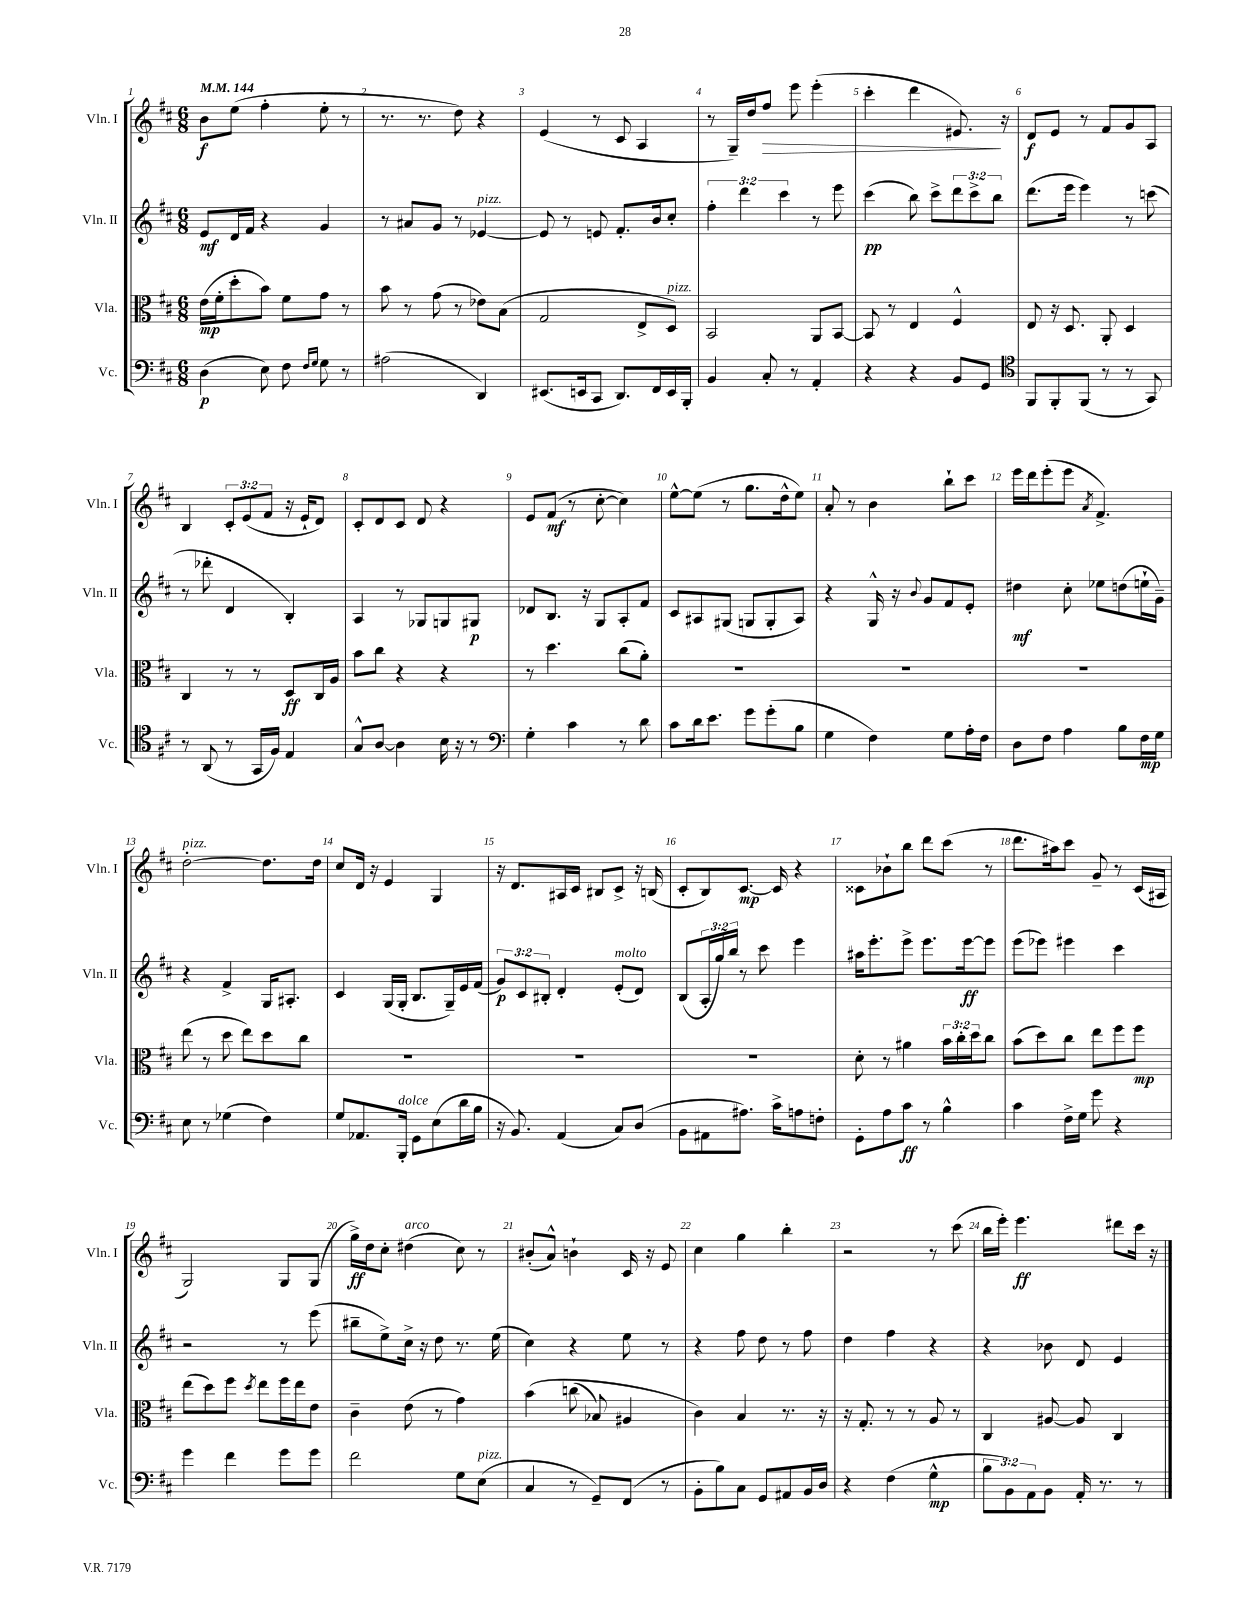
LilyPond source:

<<
\new StaffGroup <<
\new Staff = "s0" \with { instrumentName = "Vln. I" shortInstrumentName = "Vln. I" } {
    \clef treble \key d \major \numericTimeSignature \time 6/8 \override Staff.TupletNumber.text = #tuplet-number::calc-fraction-text \tempo 4 = 144
    b'8\f e''8( fis''4-. e''8-. r8 |
    r8. r8. d''8) r4 |
    e'4( r8 cis'8 a4 |
    r8 g16--) d''16 fis''8\> e'''8 e'''4-.( |
    cis'''4-. d'''4 eis'8.\!) r16 |
    d'8\f e'8 r8 fis'8 g'8 a8 |
    b4 \tuplet 3/2 { cis'8-. e'8( fis'8 } r16 e'16-! d'8) |
    cis'8-. d'8 cis'8 d'8 r4 |
    e'8 fis'8\mf( r8 cis''8~-. cis''4) |
    e''8~-^ e''8( r8 g''8. d''16-^ e''8) |
    a'8-. r8 b'4 b''8-! cis'''8 |
    e'''16 d'''16 e'''8-.( e'''8 \acciaccatura { a'8 } fis'4.->) |
    d''2~-.^\markup { \italic "pizz." } d''8. d''16 |
    cis''8 d'16 r16 e'4 g4 |
    r16 d'8. ais16 cis'16 bis8 cis'8-> r16 b16( |
    cis'8-. b8) cis'8.~\mp cis'16 r4 |
    cisis'8 bes'8-! b''8 d'''8 cis'''8( r8 |
    d'''8. ais''16) cis'''8 g'8-- r8 cis'16( ais16 |
    g2) g8 g8( |
    g''16->\ff) d''16 cis''8-. dis''4^\markup { \italic "arco" }( cis''8) r8 |
    bis'8-.( a'8-^) b'4-! cis'16 r16 e'8 |
    cis''4 g''4 b''4-. |
    r2 r8 cis'''8( |
    b''16 e'''16-.) e'''4.\ff dis'''8 cis'''16 r16 \bar "|." |
}
\new Staff = "s1" \with { instrumentName = "Vln. II" shortInstrumentName = "Vln. II" } {
    \clef treble \key d \major \numericTimeSignature \time 6/8 \override Staff.TupletNumber.text = #tuplet-number::calc-fraction-text
    e'8\mf d'16 fis'16 r4 g'4 |
    r8 ais'8 g'8 r8 ees'4~^\markup { \italic "pizz." } |
    ees'8 r8 e'8 fis'8.-. b'16 cis''8-. |
    \tuplet 3/2 { fis''4-. d'''4 cis'''4 } r8 e'''8 |
    cis'''4\pp( b''8) cis'''8-> \tuplet 3/2 { d'''8 cis'''8-> b''8 } |
    d'''8.( e'''16 e'''4) r8 c'''8( |
    r8 des'''8-. d'4 b4-.) |
    a4 r8 ges8 g8 gis8\p |
    des'8 b8. r16 g8 a8-. fis'8 |
    cis'8 ais8 gis8( g8 g8-. ais8) |
    r4 g16-^ r16 \appoggiatura { b'8 } g'8 fis'8 e'8-. |
    dis''4\mf cis''8-. ees''8 d''8( e''16-! g'16--) |
    r4 fis'4-> g16 ais8.-. |
    cis'4 g16( g16-. b8. g16--) e'16 fis'16( |
    \tuplet 3/2 { g'8\p) cis'8 bis8-. } d'4-. e'8-.^\markup { \italic "molto" }( d'8) |
    b8( \tuplet 3/2 { a16-. g''16) b''16 } r8 cis'''8 e'''4 |
    ais''16 e'''8.-. e'''8-> e'''8. e'''16~\ff e'''8 |
    e'''8( ees'''8) eis'''4 cis'''4 |
    r2 r8 e'''8( |
    bis''8-- e''8->) cis''16-> r16 d''8 r8. e''16( |
    cis''4) r4 e''8 r8 |
    r4 fis''8 d''8 r8 fis''8 |
    d''4 fis''4 r4 |
    r4 bes'8 d'8 e'4 \bar "|." |
}
\new Staff = "s2" \with { instrumentName = "Vla." shortInstrumentName = "Vla." } {
    \clef alto \key d \major \numericTimeSignature \time 6/8 \override Staff.TupletNumber.text = #tuplet-number::calc-fraction-text
    e'16\mp( fis'16-. d''8-. b'8) fis'8 g'8 r8 |
    b'8 r8 g'8( r8 ees'8) b8( |
    g2 e8-> d8^\markup { \italic "pizz." }) |
    b,2 a,8 b,8~ |
    b,8 r8 e4 fis4-^ |
    e8 r16 d8. a,8-. d4 |
    cis4 r8 r8 d8\ff cis16 a16 |
    b'8 cis''8 r4 r4 |
    r8 d''4. cis''8( a'8-.) |
    R2. |
    R2. |
    R2. |
    e''8( r8 d''8 e''8) d''8 cis''8 |
    R2. |
    R2. |
    R2. |
    d'8-. r8 ais'4 \tuplet 3/2 { b'16 cis''16-. d''16 } cis''8 |
    b'8( d''8) cis''8 e''8 fis''8 fis''8\mp |
    e''8( d''8) fis''8 \acciaccatura { d''8 } e''8 fis''16 e''16 e'8 |
    cis'4-- e'8( r8 g'4) |
    b'4\( c''8( bes8) ais4 |
    cis'4\) b4 r8. r16 |
    r16 g8.-. r8 r8 a8 r8 |
    cis4 ais8~ ais8 cis4 \bar "|." |
}
\new Staff = "s3" \with { instrumentName = "Vc." shortInstrumentName = "Vc." } {
    \clef bass \key d \major \numericTimeSignature \time 6/8 \override Staff.TupletNumber.text = #tuplet-number::calc-fraction-text
    d4\p( e8) fis8 \grace { fis16 g16 } g8 r8 |
    ais2( d,4) |
    eis,8.( e,16 cis,8 d,8.) fis,16 e,16 b,,16-. |
    b,4 cis8-. r8 a,4-. |
    r4 r4 b,8 g,8 |
    \clef tenor fis,8 fis,8-. fis,8( r8 r8 g,8) |
    r8 a,8( r8 g,16 fis16) e4 |
    g8-^ a8~ a4 b16 r16 r8 |
    \clef bass g4-. cis'4 r8 d'8 |
    cis'8 d'16 e'8. g'8 g'8-.( b8 |
    g4 fis4) g8 a16-. fis16 |
    d8 fis8 a4 b8 fis16\mp g16 |
    e8 r8 ges4( fis4) |
    g8 aes,8. b,,16-.^\markup { \italic "dolce" } g,8 e8( d'16 b16 |
    r16 b,8.) a,4( cis8) d8( |
    b,8 ais,8 ais8.) cis'16-> a8 f8-. |
    g,8-. a8 cis'8\ff r8 b4-^ |
    cis'4 fis16-> g16 g'8 r4 |
    g'4 fis'4 g'8 g'8 |
    fis'2 g8 e8^\markup { \italic "pizz." }( |
    cis4 r8 g,8--) fis,8( r8 |
    b,8-. b8) cis8 g,8 ais,8 b,16 d16 |
    r4 fis4( g4-^\mp |
    \tuplet 3/2 { b8 b,8) a,8 } b,8 a,16-. r8. r8 \bar "|." |
}
>>
>>
\layout { \context { \Score \override BarNumber.break-visibility = ##(#f #t #t) barNumberVisibility = #all-bar-numbers-visible } }
